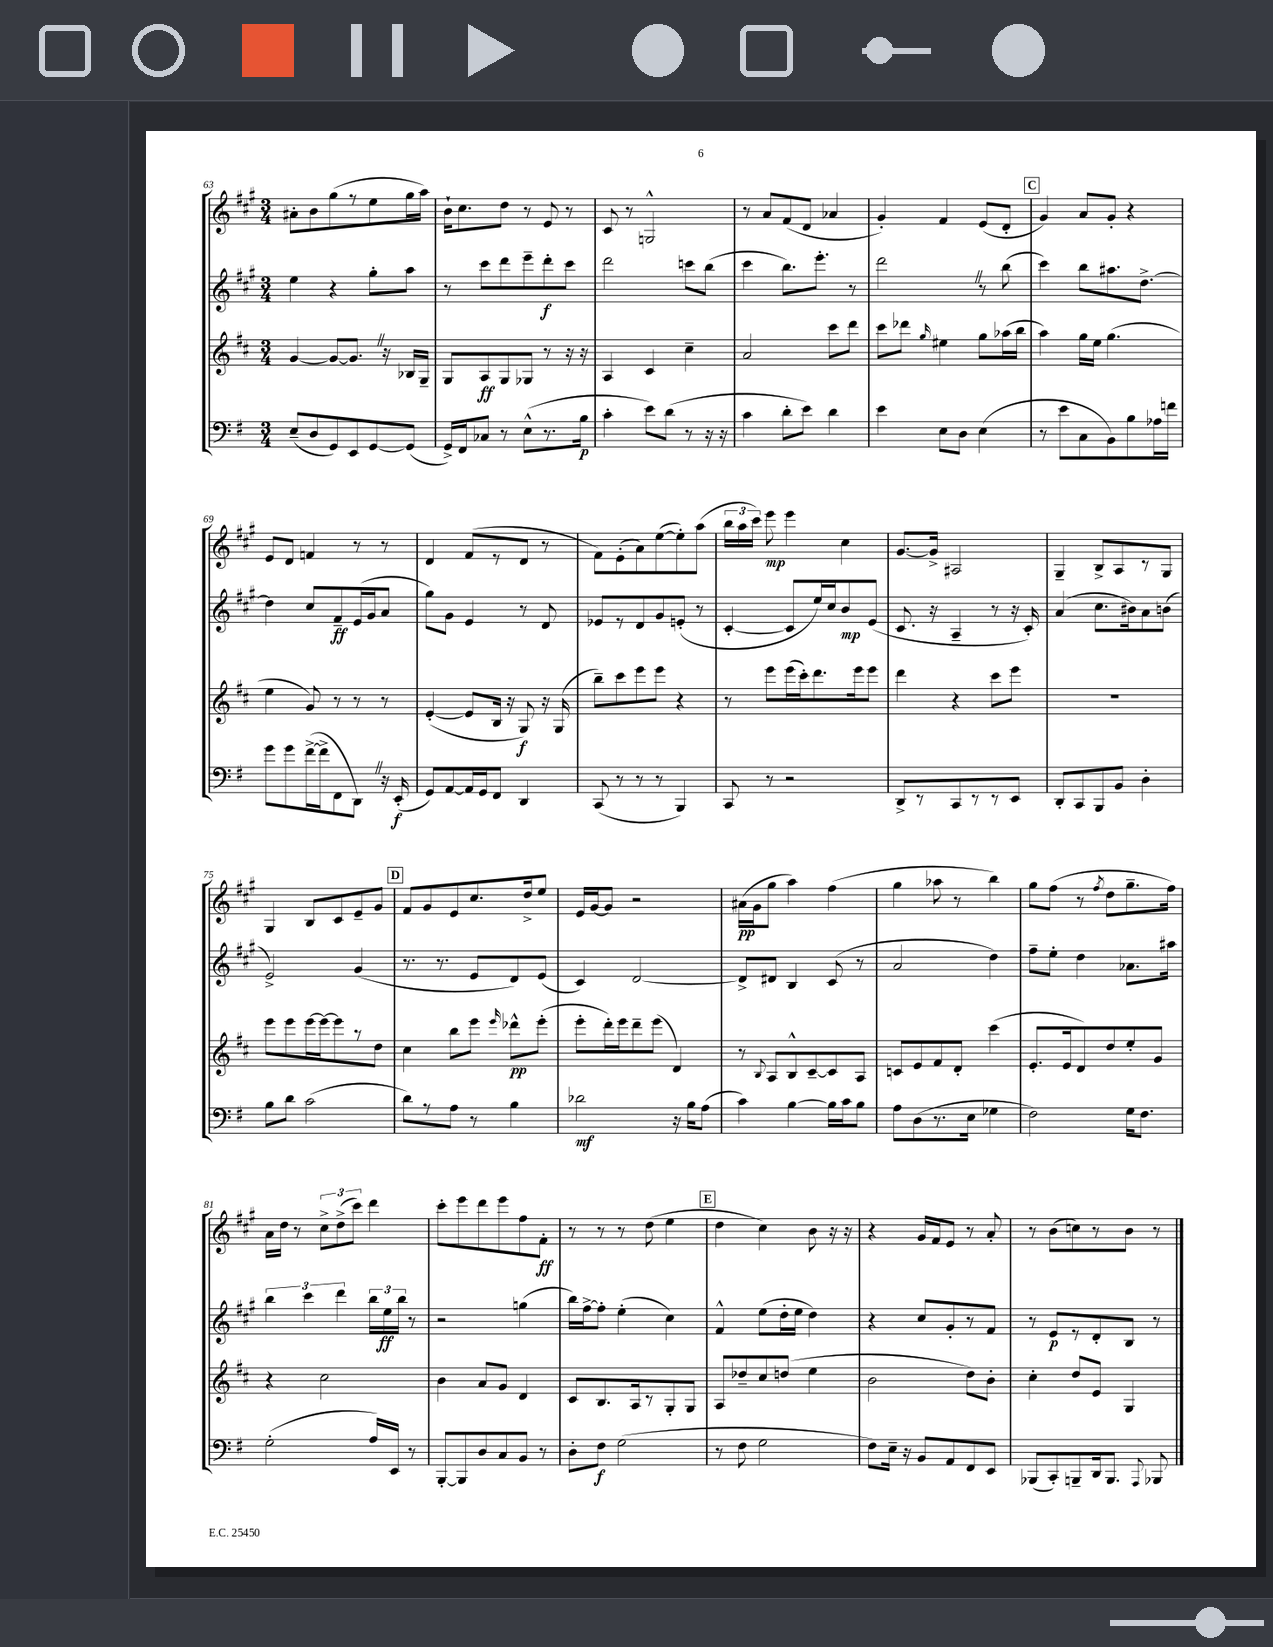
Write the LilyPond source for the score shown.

<<
\new StaffGroup <<
\new Staff = "s0" {
    \clef treble \key a \major \numericTimeSignature \time 3/4
    \autoBeamOff ais'8[-. b'8 gis''8( r8 e''8 gis''16 a''16]) |
    b'16[-! cis''8. d''8] r8 e'8 r8 |
    cis'8 r8 g2-^ |
    r8 a'8[ fis'8( d'8] aes'4 |
    gis'4-.) fis'4 e'8[( d'8]-. |
    \mark \markup { \box "C" } gis'4) a'8[ gis'8]-. r4 |
    e'8[ d'8] f'4 r8 r8 |
    d'4 fis'8[( r8 d'8] r8 |
    fis'8[) e'8-.( a'8) e''8~( e''8-.) a''8]( |
    \tuplet 3/2 { b''16[ a''16 cis'''16]) } e'''8\mp e'''4 cis''4 |
    gis'8.[~ gis'16]-> ais2 |
    gis4-- b8[-> a8 r8 gis8] |
    gis4 b8[ cis'8 e'8-- gis'8] |
    \mark \markup { \box "D" } fis'8[ gis'8 e'8 cis''8. d''16-> e''8] |
    e'16[ gis'16~ gis'8] r2 |
    ais'16[\pp( gis'16 gis''8] a''4) fis''4( |
    gis''4 aes''8 r8 b''4) |
    gis''8[ fis''8]( r8 \acciaccatura { fis''8 } d''8[ gis''8.-- fis''16]) |
    a'16[ d''16] r8 \tuplet 3/2 { cis''8[-> d''8->( cis'''8]) } d'''4 |
    cis'''8[-. e'''8 d'''8 e'''8 fis''8 fis'8]-.\ff |
    r8 r8 r8 d''8( e''4 |
    \mark \markup { \box "E" } d''4 cis''4) b'8 r16 r16 |
    r4 gis'16[ fis'16 e'8] r8 a'8-. |
    r8 b'8[( c''8) r8 b'8] r8 \bar "|." |
}
\new Staff = "s1" {
    \clef treble \key a \major \numericTimeSignature \time 3/4
    \autoBeamOff e''4 r4 gis''8[-. a''8] |
    r8 cis'''8[ d'''8 e'''8-- d'''8-.\f cis'''8] |
    d'''2 c'''8[ b''8]( |
    cis'''4 b''8.[) e'''8.]-. r8 |
    d'''2 \once \override BreathingSign.text = \markup { \musicglyph "scripts.caesura.straight" } \breathe r8 b''8( |
    \mark \markup { \box "C" } cis'''4) b''8[ ais''8. d''8.]~-> |
    d''4 cis''8[ fis'8--\ff e'16( gis'16 a'8] |
    gis''8[) gis'8] e'4 r8 d'8 |
    ees'8[ r8 d'8 gis'8 e'8]-.( r8 |
    cis'4~-. cis'8[ e''16) cis''16 b'8\mp e'8]( |
    cis'8. r16 a4-- r8 r16 cis'16-.) |
    a'4( cis''8.[ bis'16) a'8 b'8]( |
    e'2->) gis'4( |
    \mark \markup { \box "D" } r8. r8. e'8[ d'8) e'8]( |
    cis'4) d'2~ |
    d'8[-> dis'8] b4 cis'8( r8 |
    a'2 d''4) |
    fis''8[-- e''8]-. d''4 aes'8.[ ais''16] |
    \tuplet 3/2 { b''4 cis'''4 d'''4 } \tuplet 3/2 { b''16[ e''16\ff b''16] } r8 |
    r2 g''4( |
    b''16[) fis''16~-> fis''8]-. e''4-.( cis''4) |
    \mark \markup { \box "E" } fis'4-^ e''8[( d''16-. e''16] d''4) |
    r4 cis''8[ gis'8-. r8 fis'8] |
    r8 e'8[\p r8 d'8-. b8] r8 \bar "|." |
}
\new Staff = "s2" {
    \clef treble \key d \major \numericTimeSignature \time 3/4
    \autoBeamOff g'4~ g'8[~ g'8.] \once \override BreathingSign.text = \markup { \musicglyph "scripts.caesura.straight" } \breathe r16 bes16[ g16]-- |
    g8[ a8\ff g8 ges8] r8 r16 r16 |
    a4 cis'4 cis''4-- |
    a'2 cis'''8[ d'''8] |
    cis'''8[ des'''8] \grace { g''16 } eis''4 g''8[ aes''16( b''16] |
    \mark \markup { \box "C" } a''4) g''16[ e''16] g''4.( |
    e''4 g'8) r8 r8 r8 |
    e'4~-.( e'8[ b16] r16 g8\f) r16 g16( |
    b''8[--) cis'''8 e'''8 e'''8] r4 |
    r8 e'''8[ e'''16( cis'''16-.) d'''8. e'''16 e'''8] |
    d'''4 r4 cis'''8[ e'''8] |
    R2. |
    e'''8[ e'''8 e'''16~ e'''16~ e'''8 r8 d''8] |
    \mark \markup { \box "D" } cis''4 b''8[ e'''8] \grace { e'''16 } des'''8[-^\pp e'''8]-.( |
    e'''8[-. d'''16-.) e'''16 d'''8-- e'''8]( d'4) |
    r8 \appoggiatura { b8 } a8[ b8-^ cis'8~-- cis'8 a8] |
    c'8[ e'8 fis'8 d'8]-. cis'''4( |
    e'8.[-. e'16 d'8) d''8 e''8-. g'8] |
    r4 cis''2 |
    b'4 a'8[ g'8] d'4 |
    cis'8[ b8. a16 r8 g8-. g8] |
    \mark \markup { \box "E" } a8[ des''8-- cis''8 d''8]( e''4 |
    b'2 d''8[) b'8]-. |
    cis''4-. d''8[ e'8] g4 \bar "|." |
}
\new Staff = "s3" {
    \clef bass \key g \major \numericTimeSignature \time 3/4
    \autoBeamOff e8[--( d8 g,8) e,8 g,8~ g,8]( |
    g,16[->) fis,16 ces8] r8 e8[-^( r8. b16]\p |
    c'4-. e'8[) d'8]( r8 r16 r16 |
    c'4 d'8[-. e'8]) d'4 |
    e'4 e8[ d8] e4( |
    \mark \markup { \box "C" } r8 e'8[ c8 b,8) b8 aes16 f'16] |
    g'8[ g'8 fis'16~->( fis'16-> fis,8 d,8]) \once \override BreathingSign.text = \markup { \musicglyph "scripts.caesura.straight" } \breathe r16 e,16-.\f( |
    g,8[) a,8~ a,16 g,16 fis,8] d,4 |
    c,8( r8 r8 r8 b,,4) |
    c,8 r8 r2 |
    d,8[-> r8 c,8 r8 r8 e,8] |
    d,8[-. c,8 b,,8 b,8] d4-. |
    b8[ d'8] c'2( |
    \mark \markup { \box "D" } d'8[) r8 a8] r8 b4 |
    des'2\mf r16 b16[ a8]( |
    c'4) b4~ b16[ c'16 b8] |
    a8[ d8( r8. e16] ges4 |
    fis2) g16[ fis8.] |
    g2-.( a16[) e,16] r8 |
    b,,8[~-. b,,8 d8 c8 b,8] r8 |
    d8[-. fis8]\f g2( |
    \mark \markup { \box "E" } r8 fis8 g2 |
    fis8[) e16]-- r16 b,8[ a,8 fis,8 e,8] |
    bes,,8[( c,8-.) b,,8-- d,16 b,,8.] \appoggiatura { a,,8 } bes,,8 \bar "|." |
}
>>
>>
\layout { \context { \Score currentBarNumber = #63 } }
